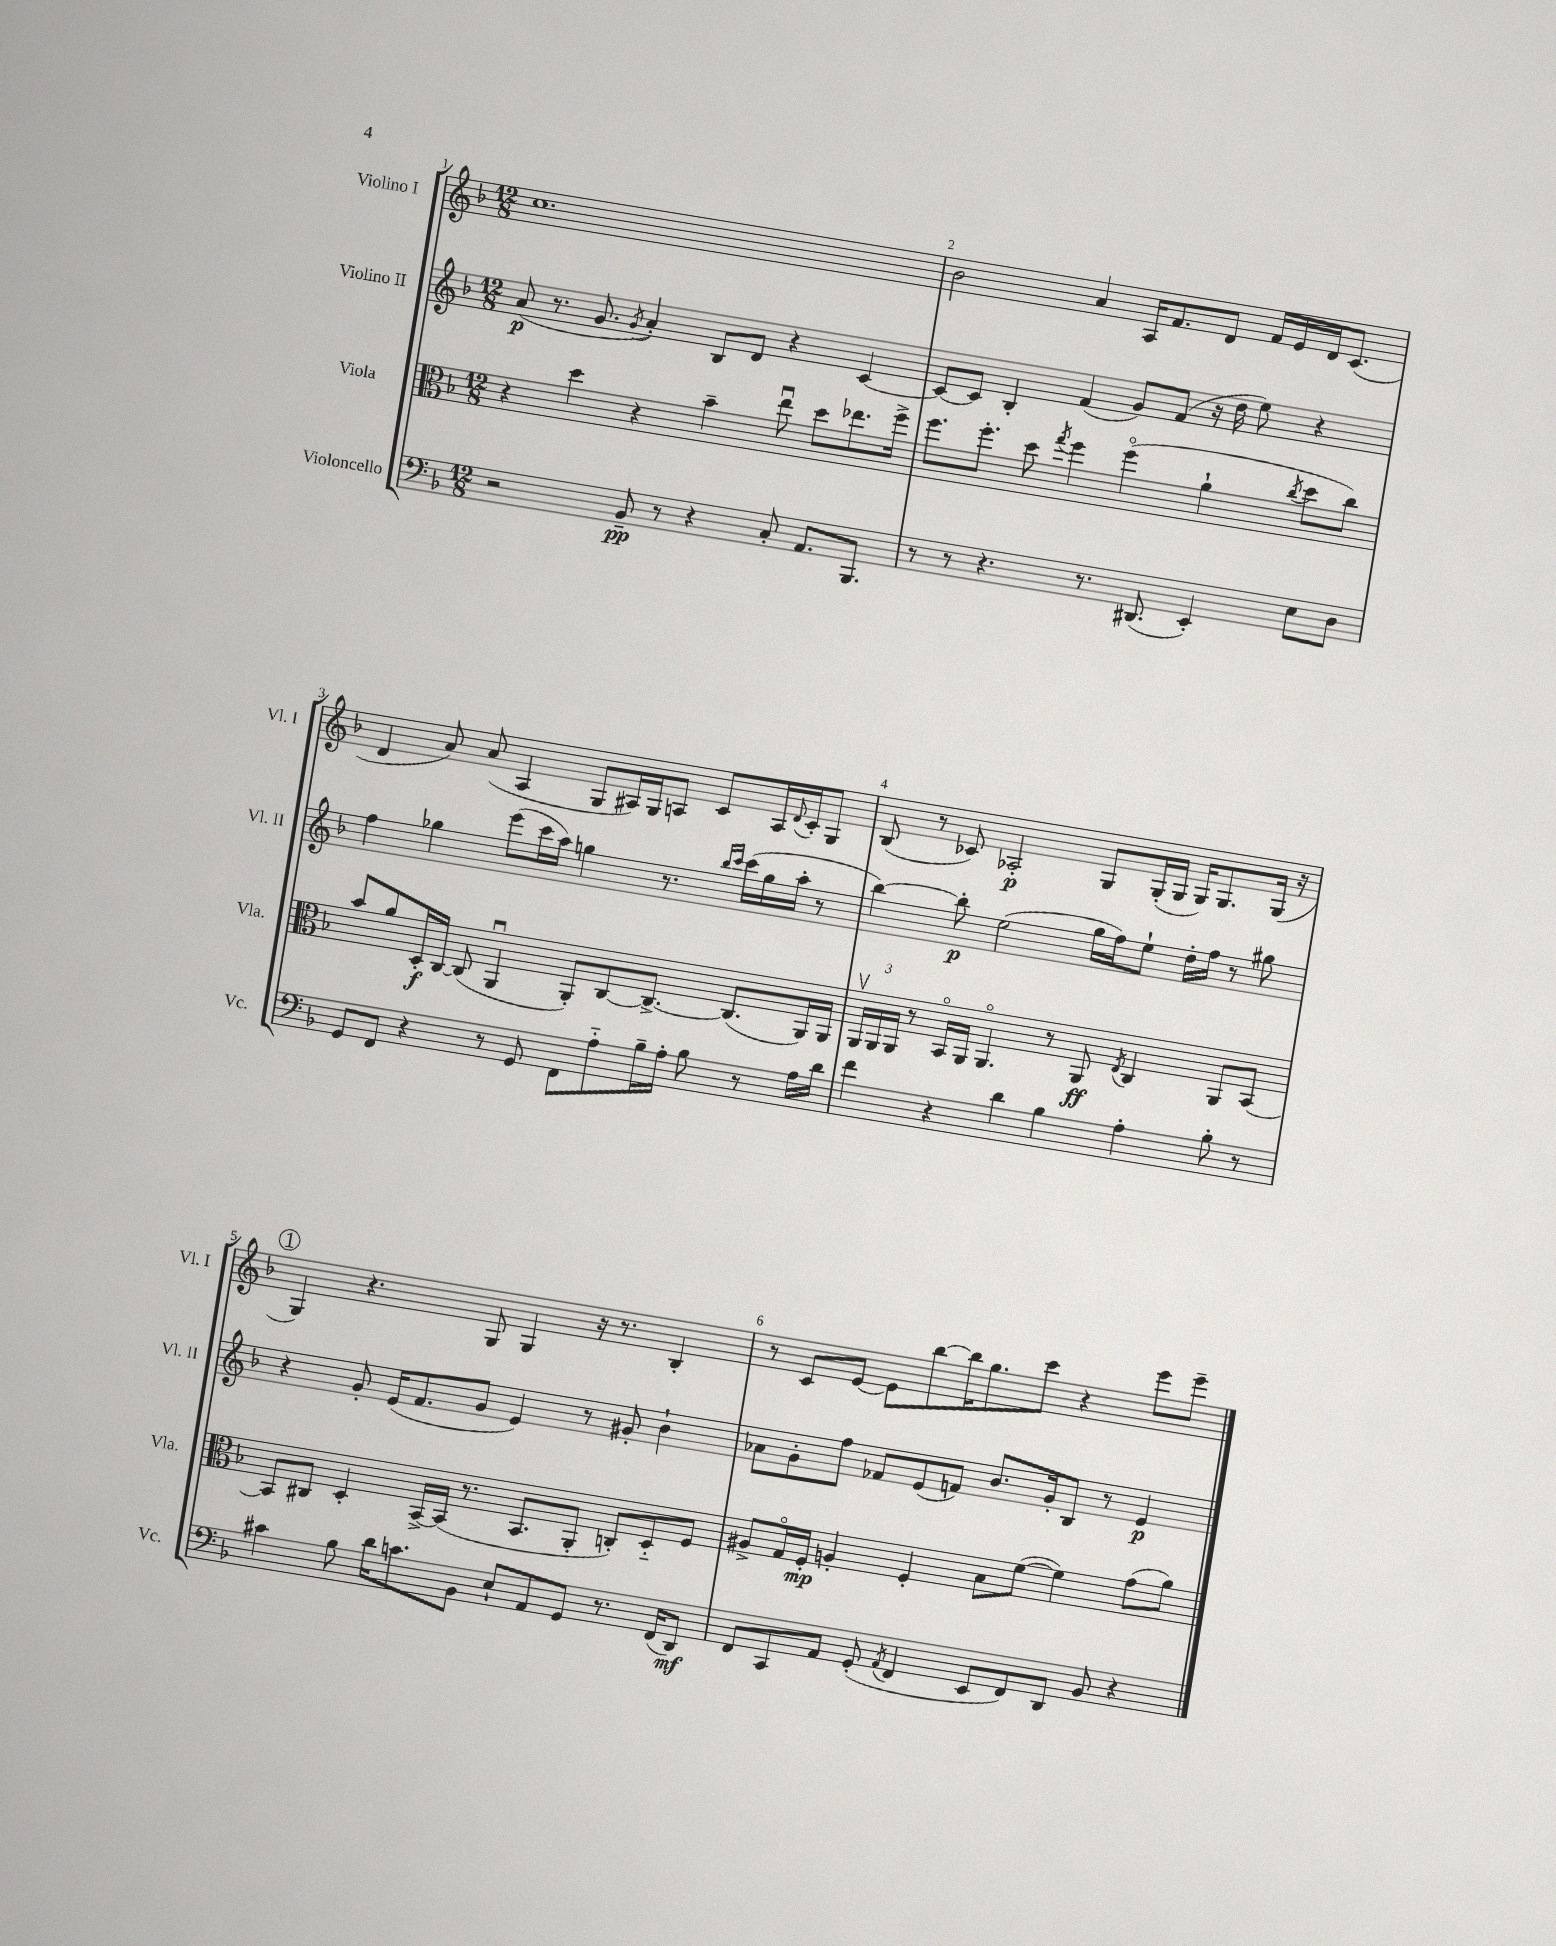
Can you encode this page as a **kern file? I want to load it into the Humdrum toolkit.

**kern	**kern	**kern	**kern
*staff4	*staff3	*staff2	*staff1
*clefF4	*clefC3	*clefG2	*clefG2
*k[b-]	*k[b-]	*k[b-]	*k[b-]
*M12/8	*M12/8	*M12/8	*M12/8
2r	4r	(8a/	1.cc
.	.	8.r	.
.	4dd\	.	.
.	.	8.g/	.
.	.	8qg/	.
8BB-~/	4r	4a'/)	.
8r	.	.	.
4r	4b-~\	8B-/L	.
.	.	8d/J	.
8C'/	8eeu\	4r	.
8.AA/L	8dd\L	.	.
.	8.ee-\	[4c/	.
8.BBB-/J	.	.	.
.	16ff^\Jk	.	.
=	=	=	=
8r	8.ff\L	8c/_L	2b-\
8r	.	8c/]J	.
.	8.ff'\J	.	.
4.r	.	4B-'/	.
.	8dd\	.	.
.	8qgg/	.	.
.	4ff\	(4f/	4a/
8.r	.	.	.
.	(4ffo\	8g/L)	16A/LK
(8.DD#/	.	.	8.f/
.	.	(8f/J	.
4EE'/)	4a`\	16r	8d/J
.	.	16dd\	.
.	.	8ee\)	16f/LL
.	.	.	16e/
.	8qcc/	.	.
8E\L	8dd\L	4r	16d/J
.	.	.	(8.c/J
8D\J	8cc\J)	.	.
=	=	=	=
8GG/L	8b-/L	4ff\	4d/
8FF/J	8a/	.	.
4r	16D'/L	4gg-\	8a/)
.	[16C/JJ	.	.
.	(8C/]	.	(8a/
8r	4AAu/	(8eee\L	4A/
8GG/	.	16ccc\L	.
.	.	16aa\JJ)	.
8FF\L	8AA'/L)	4gg\	8G/L
8A'~\	[8C/	.	16A#/L)
.	.	.	16G/J
16B-~\L	8.C^/_J	8.r	8A/J
16A'\JJ	.	.	.
8B-\	.	.	8c/L
.	.	16qqbb-/LL	.
.	.	16qqccc/JJ	.
.	(8.C/]L	(16ccc\LL	.
8r	.	16gg\	16A/L
.	.	.	8qqd/
.	.	16aa'\JJ	16c'/J
16A\LL	16AA/L)	8r	8G/J
16d\JJ	16AA/JJ	.	.
=	=	=	=
4f\	24AAv/LL	[4bb-\)	(8B-/
.	24AA/	.	.
.	24AA/JJ	.	.
.	8r	.	8r
4r	16BB-o/LL	8bb-'\]	8c-/)
.	16AA/JJ	.	.
.	4.AAo/	(2ee\	2A-'/
4d\	.	.	.
4B-\	8r	.	.
.	8AA/	16gg\LL	8G/L
.	.	16ff\J)	.
.	8qE/	.	.
4A'\	4C/	8ee`\J	(16G'/L
.	.	.	16G/JJ
.	.	16dd'\LL	16G/LK)
.	.	16ff\JJ	8.G/
8B-'\	8AA/L	8r	.
8r	[8BB-/J	8gg#\	(16G/Jk
.	.	.	16r
=	=	=	=
4c#\	8BB-/]L	4r	4G/)
.	8C#/J	.	.
8B-\	4D'/	8g'/	4.r
16d\LK	.	(16e/LK	.
8.c\	.	8.f/	.
.	[16BB-^/LL	.	.
.	(16BB-/]JJ	.	.
8BB-\J	8.r	8g/J	8G/
8E`/L	.	4e/)	4G/
.	8.BB-/L	.	.
8AA/	.	.	.
8GG/J	8AA'/J	8r	16r
.	.	.	8.r
8.r	8C'/L)	8g#'/	.
.	8D'~/	4b-`\	4B-'/
(16FF/LK	.	.	.
8DD/J)	8F/J	.	.
=	=	=	=
8FF/L	8A#^/L	8a-\L	8r
8CC/	16Go/L	8g'\	8c/L
.	16F'/JJ	.	.
8AA/J	4A'/	8ff\J	[8e/J
(8GG'/	.	8f-/L	8e\]L
8qAA/	.	.	.
4FF/	4F'/	(8e/	[8bb-\
.	.	8f/J)	16bb-\]K
.	.	.	8.gg\
8EE/L	8B-\L	8.b-/L	.
8FF/)	([8f\J	.	8ccc\J
.	.	16g'/k	.
8DD/J	4f\])	8B-/J	4r
8BB-/	.	8r	.
4r	(8g\L	4e/	8eee\L
.	8a\J)	.	8eee~\J
==	==	==	==
*-	*-	*-	*-
